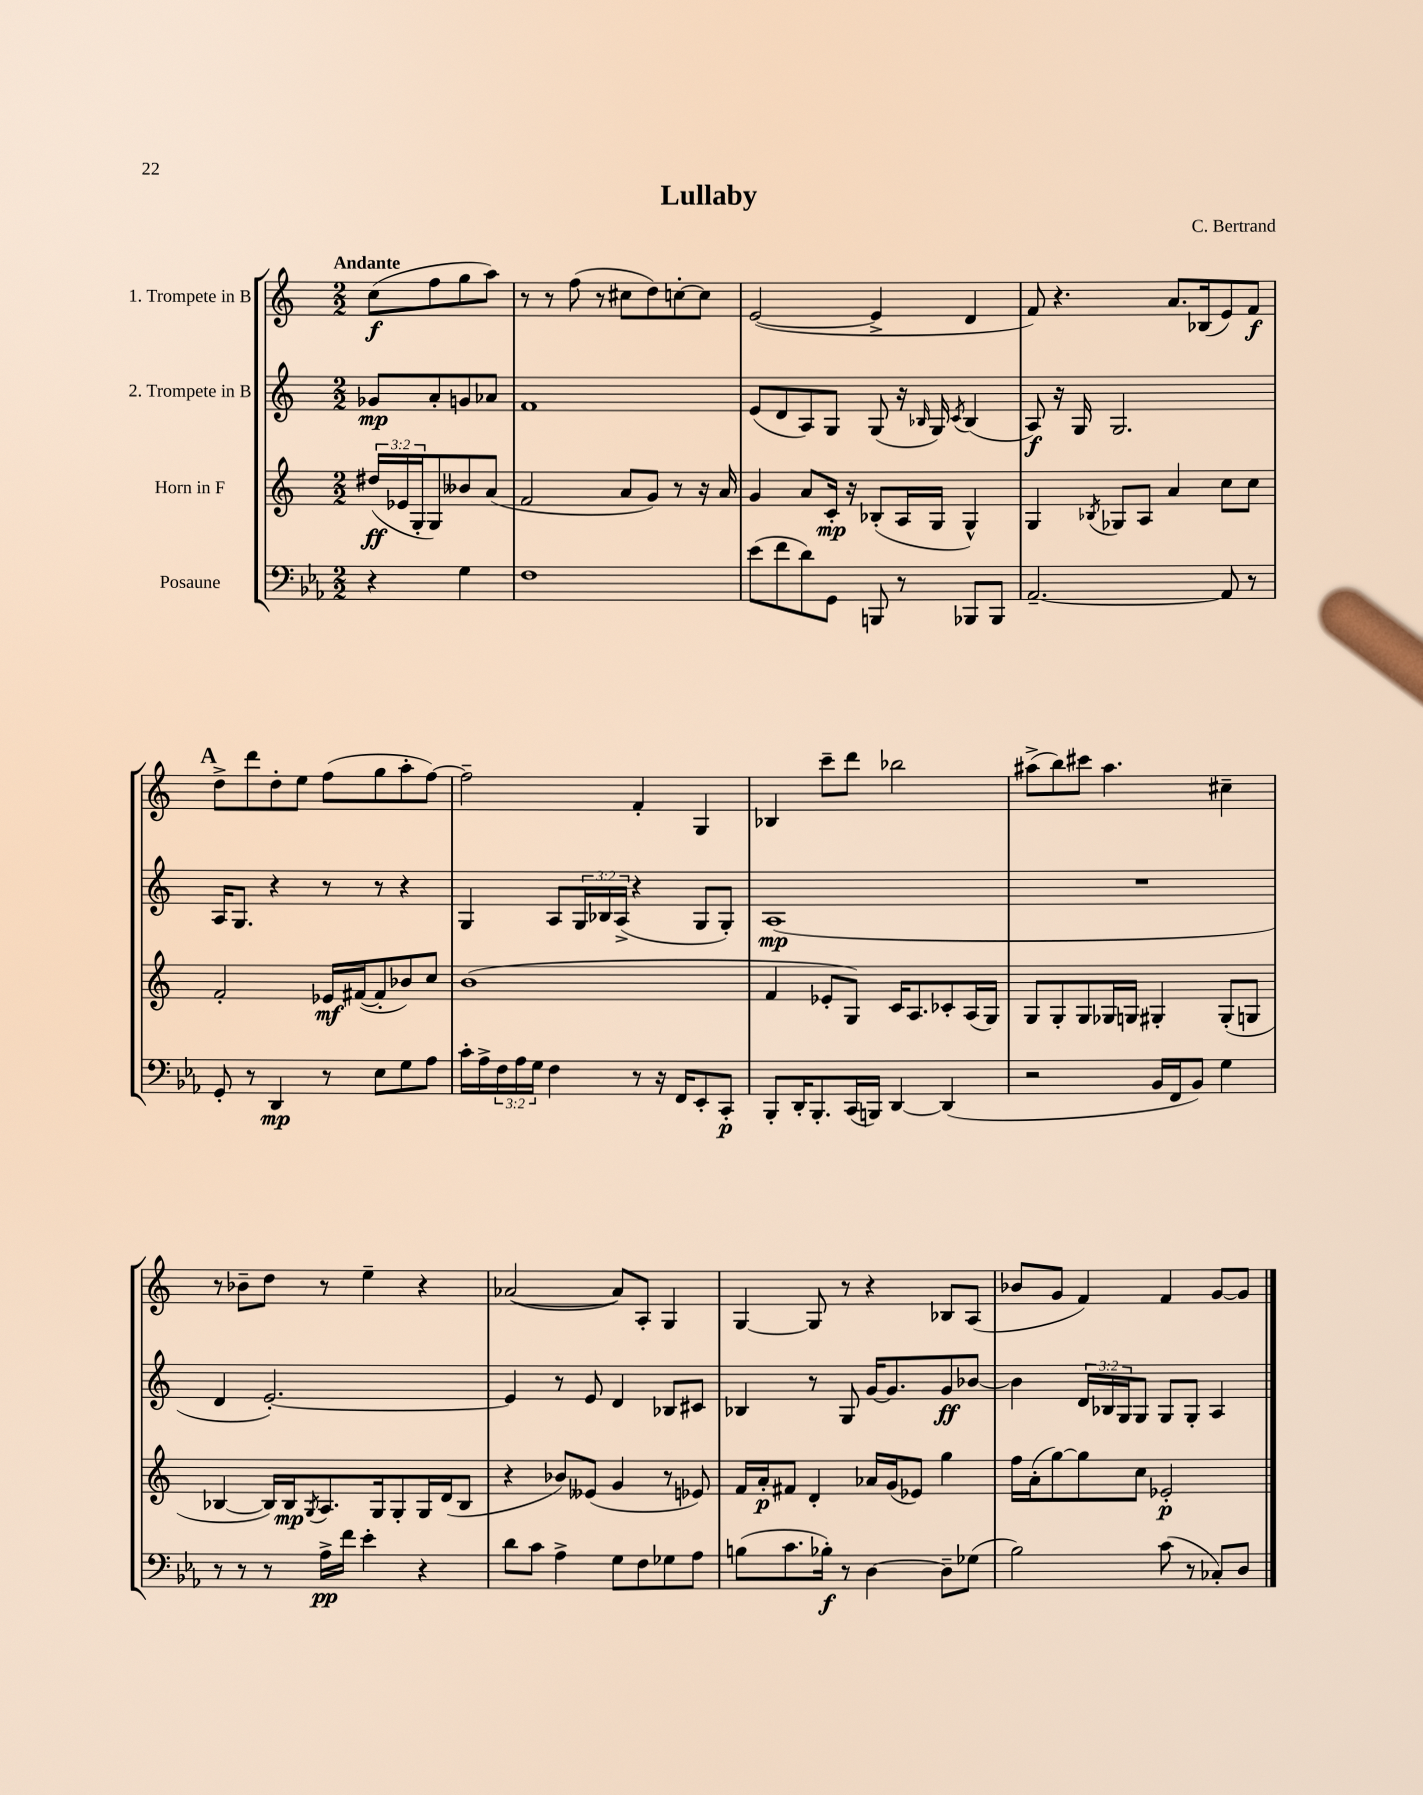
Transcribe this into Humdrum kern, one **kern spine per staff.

**kern	**dynam	**kern	**dynam	**kern	**dynam	**kern	**dynam
*part4	*part4	*part3	*part3	*part2	*part2	*part1	*part1
*staff4	*staff4	*staff3	*staff3	*staff2	*staff2	*staff1	*staff1
*I"Posaune	*	*I"Horn in F	*	*I"2. Trompete in B	*	*I"1. Trompete in B	*
*clefF4	*	*clefG2	*	*clefG2	*	*clefG2	*
*k[b-e-a-]	*	*k[]	*	*k[]	*	*k[]	*
*M2/2	*	*M2/2	*	*M2/2	*	*M2/2	*
=	=	=	=	=	=	=	=
!	!	!	!	!	!	!LO:TX:a:B:t=Andante	!
4r	.	(24dd#X/LL	ff	8g-X/L	mp	(8cc\L	f
.	.	24e-X/	.	.	.	.	.
.	.	24G'/J	.	.	.	.	.
.	.	8G/)	.	8a'/	.	8ff\	.
4G\	.	8b--X/	.	8gn/	.	8gg\	.
.	.	(8a/J	.	8a-X/J	.	8aa\J)	.
=1	=1	=1	=1	=1	=1	=1	=1
1F	.	2f/	.	1f	.	8r	.
.	.	.	.	.	.	8r	.
.	.	.	.	.	.	(8ff\	.
.	.	.	.	.	.	8r	.
.	.	8a/L	.	.	.	8cc#X\L	.
.	.	8g/J)	.	.	.	8dd\)	.
.	.	8r	.	.	.	[8ccn'\	.
.	.	16r	.	.	.	8cc\J]	.
.	.	16a/	.	.	.	.	.
=2	=2	=2	=2	=2	=2	=2	=2
(8e-\L	.	4g/	.	(8e/L	.	([2e/	.
8f\	.	.	.	8d/	.	.	.
8d\)	.	8a/L	.	8A/)	.	.	.
8GG\J	.	16c'/Jk	mp	8G/J	.	.	.
.	.	16r	.	.	.	.	.
8BBBn/	.	(8B-X'/L	.	(8G/	.	4e^/]	.
8r	.	16A/L	.	16r	.	.	.
.	.	.	.	16qqB-X/	.	.	.
.	.	16G/JJ	.	16G/)	.	.	.
.	.	.	.	8qc/	.	.	.
8BBB-X/L	.	4G^^/)	.	(4B-/	.	4d/	.
8BBB-/J	.	.	.	.	.	.	.
=3	=3	=3	=3	=3	=3	=3	=3
[2.AA-~/	.	4G/	.	8A/)	f	8f/)	.
.	.	.	.	16r	.	4.r	.
.	.	.	.	16G/	.	.	.
.	.	8qB-X/	.	.	.	.	.
.	.	8G-X/L	.	2.G/	.	.	.
.	.	8A/J	.	.	.	.	.
.	.	4a/	.	.	.	8.a/L	.
.	.	.	.	.	.	(16B-X/k	.
8AA-/]	.	8cc\L	.	.	.	8e/)	.
8r	.	8cc\J	.	.	.	8f/J	f
!!LO:LB:g=z
!!LO:REH:place=s1:t=A
=4	=4	=4	=4	=4	=4	=4	=4
8GG'/	.	2f'/	.	16A/KL	.	8dd^\L	.
.	.	.	.	8.G/J	.	.	.
8r	.	.	.	.	.	8ddd\	.
4DD/	mp	.	.	4r	.	8dd'\	.
.	.	.	.	.	.	8ee\J	.
8r	.	16e-X/LL	mf	8r	.	(8ff\L	.
.	.	([16f#X/J	.	.	.	.	.
8E-\L	.	8f#'/]	.	8r	.	8gg\	.
8G\	.	8b-X/)	.	4r	.	8aa'\	.
8A-\J	.	8cc/J	.	.	.	[8ff\J)	.
=5	=5	=5	=5	=5	=5	=5	=5
16c'\LL	.	(1b	.	4G/	.	2ff~\]	.
16A-^\	.	.	.	.	.	.	.
24F\	.	.	.	.	.	.	.
24A-\	.	.	.	.	.	.	.
24G\JJ	.	.	.	.	.	.	.
4F\	.	.	.	8A/L	.	.	.
.	.	.	.	24G/L	.	.	.
.	.	.	.	24B-X/	.	.	.
.	.	.	.	(24A^/JJ	.	.	.
8r	.	.	.	4r	.	4f'/	.
16r	.	.	.	.	.	.	.
16FF/KL	.	.	.	.	.	.	.
8EE-'/	.	.	.	8G/L	.	4G/	.
8CC'/J	p	.	.	8G'/J)	.	.	.
=6	=6	=6	=6	=6	=6	=6	=6
8BBB-'/L	.	4f/	.	(1A	mp	4B-X/	.
16DD'/K	.	.	.	.	.	.	.
8.BBB-'/	.	.	.	.	.	.	.
.	.	8e-X'/L	.	.	.	8ccc~\L	.
(16CC/L	.	8G/J)	.	.	.	8ddd\J	.
16BBBn/JJ)	.	.	.	.	.	.	.
[4DD/	.	16c/KL	.	.	.	2bb-X\	.
.	.	8.A/	.	.	.	.	.
(4DD/]	.	8c-X'/	.	.	.	.	.
.	.	(16A/L	.	.	.	.	.
.	.	16G/JJ)	.	.	.	.	.
=7	=7	=7	=7	=7	=7	=7	=7
2r	.	8G/L	.	1r	.	(8aa#X^\L	.
.	.	8G'/	.	.	.	8bb\)	.
.	.	8G/	.	.	.	8ccc#X\J	.
.	.	16G-X/L	.	.	.	4.aa#\	.
.	.	16Gn/JJ	.	.	.	.	.
16BB-/LL	.	4G#X'/	.	.	.	.	.
16FF/J	.	.	.	.	.	.	.
8BB-/J)	.	.	.	.	.	.	.
4G\	.	(8G#'/L	.	.	.	4cc#X~\	.
.	.	8Gn/J	.	.	.	.	.
!!LO:LB:g=z
=8	=8	=8	=8	=8	=8	=8	=8
8r	.	[4B-X/	.	4d/	.	8r	.
8r	.	.	.	.	.	8b-X~\L	.
8r	.	16B-/LL])	.	[2.e'/)	.	8dd\J	.
.	.	16B-/J	mp	.	.	.	.
.	.	8qG/	.	.	.	.	.
16A-^\LL	pp	8.A/	.	.	.	8r	.
16f\JJ	.	.	.	.	.	.	.
4e-'\	.	.	.	.	.	4ee~\	.
.	.	16G/k	.	.	.	.	.
.	.	8G'/	.	.	.	.	.
4r	.	16G/L	.	.	.	4r	.
.	.	(16d/J	.	.	.	.	.
.	.	8B-/J	.	.	.	.	.
=9	=9	=9	=9	=9	=9	=9	=9
8d\L	.	4r	.	4e/]	.	([2a-X/	.
8c\J	.	.	.	.	.	.	.
4A-^\	.	8b-X/L)	.	8r	.	.	.
.	.	(8e--X/J	.	8e/	.	.	.
8G\L	.	4g/	.	4d/	.	8a-/L])	.
8F\	.	.	.	.	.	8A'/J	.
8G-X\	.	8r	.	8B-X/L	.	4G/	.
8A-\J	.	8e-X/)	.	8c#X/J	.	.	.
=10	=10	=10	=10	=10	=10	=10	=10
(8Bn\L	.	16f/LL	.	4B-X/	.	[4G/	.
.	.	16a'/J	p	.	.	.	.
8.c\	.	8f#X/J	.	.	.	.	.
.	.	4d'/	.	8r	.	8G/]	.
16B-X'\Jk)	f	.	.	.	.	.	.
8r	.	.	.	8G/	.	8r	.
[4D\	.	16a-X/LL	.	[16g/KL	.	4r	.
.	.	(16g/J	.	8.g/]	.	.	.
.	.	8e-X/J)	.	.	.	.	.
8D~\L]	.	4gg\	.	8g/	ff	8B-X/L	.
(8G-X\J	.	.	.	[8b-X/J	.	(8A/J	.
=11	=11	=11	=11	=11	=11	=11	=11
2B-\)	.	16ff\LL	.	4b-\]	.	8b-X/L	.
.	.	(16a'\J	.	.	.	.	.
.	.	[8gg\)	.	.	.	8g/J	.
.	.	8gg\]	.	24d/LL	.	4f/)	.
.	.	.	.	24B-X/	.	.	.
.	.	.	.	24G/J	.	.	.
.	.	8cc\J	.	8G/J	.	.	.
(8c\	.	2e-X'/	p	8G/L	.	4f/	.
8r	.	.	.	8G'/J	.	.	.
8C-X'/L)	.	.	.	4A/	.	[8g/L	.
8D/J	.	.	.	.	.	8g/J]	.
==	==	==	==	==	==	==	==
*-	*-	*-	*-	*-	*-	*-	*-
